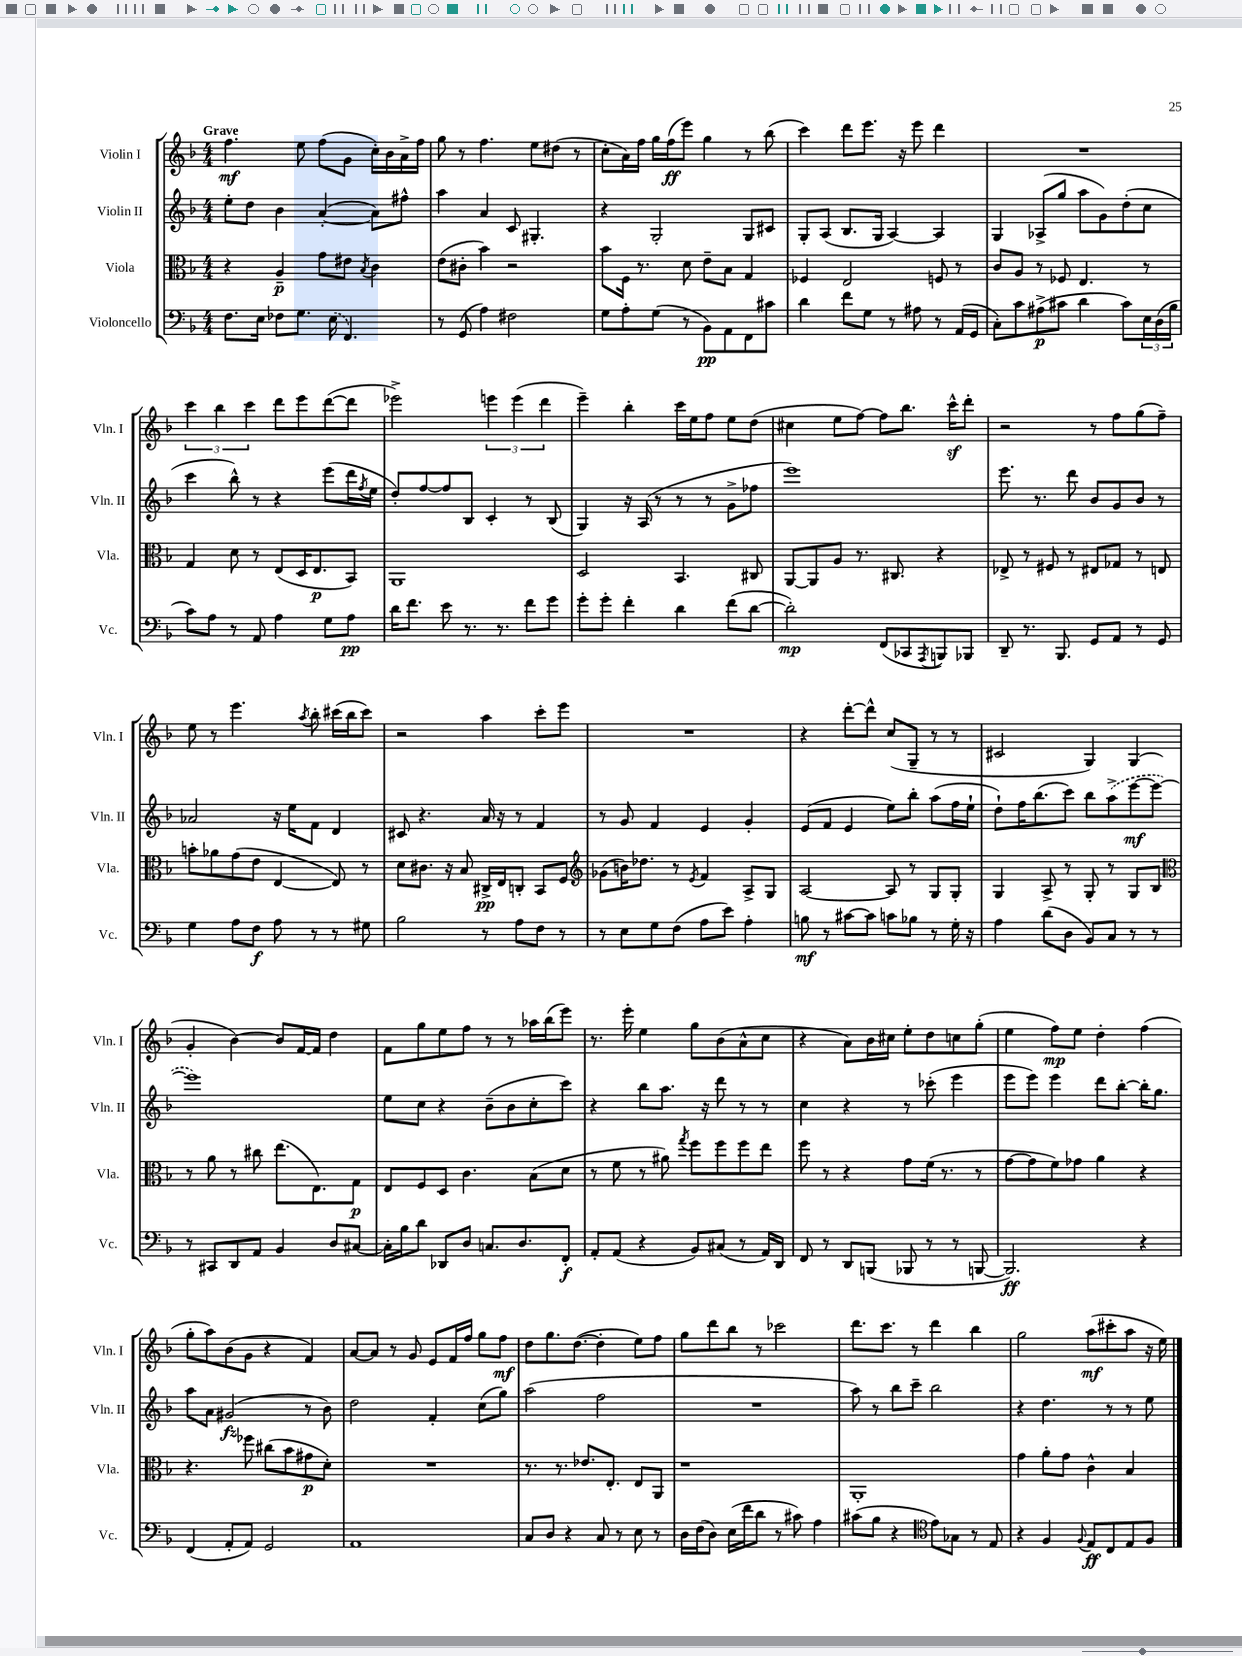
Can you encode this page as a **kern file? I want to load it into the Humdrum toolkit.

**kern	**kern	**kern	**kern
*staff4	*staff3	*staff2	*staff1
*clefF4	*clefC3	*clefG2	*clefG2
*k[b-]	*k[b-]	*k[b-]	*k[b-]
*M4/4	*M4/4	*M4/4	*M4/4
8.F	4r	8ee'	4.ff
.	.	8dd	.
16E	.	.	.
8F-	4A~	4b-	.
8.G	.	.	8ee
.	8g	([4a'	(8ff
(16E	.	.	.
4.FF)	8e#	.	8g
.	8qB-	.	.
.	4c	8a])	16cc')
.	.	.	16b-
.	.	8ff#^^	16a^
.	.	.	16ff
=	=	=	=
8r	(8e	4aa	8gg
(8GG	8c#'	.	8r
4A)	4b-)	4a	4.ff
2F#	2r	8c	.
.	.	4.G#'	8ee
.	.	.	(8dd#
.	.	.	8r
=	=	=	=
8G	8b-	4r	8cc'
8A'	16F	.	16a)
.	8.r	.	16ff
(8G	.	2G'	16gg
.	.	.	(16ff
8r	8d	.	8eee)
8BB-)	8e~	.	4gg
8AA	8B-	.	.
8FF	4G	8G	8r
8c#	.	8c#	(8bb-
=	=	=	=
4d	4F-	8G'	4ccc)
.	.	(8A	.
8f	2E	8.B-	8ddd
8G	.	.	8.eee
.	.	16G	.
8r	.	[4A)	.
.	.	.	16r
8A#	.	.	8eee
8r	8F	4A]	4ddd
(16AA	8r	.	.
16GG	.	.	.
=	=	=	=
8C')	8c	4G	1r
8c	8A	.	.
(8A#^	8r	(8A-^	.
8c#	8F-	8gg	.
4d	4.E	8aa	.
.	.	8g)	.
8c#)	.	(8dd'	.
24E	8r	8cc	.
(24D	.	.	.
24B-	.	.	.
=	=	=	=
8c)	4G	4ccc	6ccc
8A	.	.	.
.	.	.	6bb-
8r	8d	8bb-^^)	.
.	.	.	6ccc
8AA	8r	8r	.
4A	(8E	4r	8ddd
.	16D	.	8eee
.	8.E	.	.
8G	.	(8eee	([8ddd
8A	8BB-)	16ddd	8ddd]
.	.	8qff	.
.	.	16ee	.
=	=	=	=
16d	1AA	8dd')	2eee-^)
8.f	.	.	.
.	.	[8ff	.
8e	.	8ff]	.
8.r	.	8B-	.
.	.	4c'	6eee
8.r	.	.	.
.	.	.	(6eee
8f	.	8r	.
.	.	.	6ddd
8g	.	(8B-	.
=	=	=	=
8g'	2D	4G)	4eee~)
8g'	.	.	.
4f'	.	16r	4bb-'
.	.	(16A	.
.	.	8r	.
4d	4.BB-	8r	16ccc
.	.	.	16ee
.	.	8r	8ff
(8f	.	8g^	8ee
[8d	8C#	8ff-	(8dd
=	=	=	=
2d'])	[8AA	1eee)	4cc#
.	8AA]	.	.
.	8A	.	8ee
.	8.r	.	[8ff)
(8FF	.	.	8ff]
.	8.C#	.	.
8CC-	.	.	8.bb-
8qAAA	.	.	.
8BBB)	4r	.	.
.	.	.	16ccc^^
8BBB-	.	.	8ddd'
=	=	=	=
8DD~	8E-^	8.eee	2r
8.r	8r	.	.
.	.	8.r	.
.	8F#	.	.
8.BBB-	.	.	.
.	8r	8ddd	.
8GG	8E#	8b-	8r
8AA	8G-	8g	8ff
8r	8r	8b-	(8gg
8GG	8E	8r	8ff~)
=	=	=	=
4G	8b'	2a-	8ee
.	8a-	.	8r
8A	(8g	.	4.eee
8F	8e	.	.
8A	[4E	16r	.
.	.	16ee	.
.	.	.	8qaa
8r	.	8f	8bb-'
8r	8E])	4d	(16ccc#
.	.	.	16bb-
8G#	8r	.	8ccc#)
=	=	=	=
2B-	8d	8c#	2r
.	8.c#	4.r	.
.	16r	.	.
.	8B-	.	.
8r	16C#^	16a	4aa
.	16E	16r	.
8A	8C'	8r	.
8F	8BB-	4f	8ccc'
8r	8F	.	8eee
=	=	=	=
*	*clefG2	*	*
8r	(8g-	8r	1r
8E	16b)	8g	.
.	8.dd-	.	.
8G	.	4f	.
(8F	8r	.	.
.	8qe	.	.
8A	4f	4e	.
8e)	.	.	.
4A'	8A^	4g'	.
.	8G	.	.
=	=	=	=
8B	[2A	(8e	4r
8r	.	8f	.
[8c#	.	4e	[8ddd'
8c#]	.	.	8ddd^^]
8c	8A]	8ee)	(8cc
8B-	8r	8bb-'	8G~
8r	8G	(8aa	8r
16G'	8G'	16ff	8r
16r	.	16ee`	.
=	=	=	=
4A	4G	8dd`)	2c#
.	.	16ff	.
.	.	(8.bb-	.
(8d	8A^	.	.
8D	8r	8ccc)	.
8BB-)	8G'	8bb-	4G)
8C	8r	(8aa^	.
8r	8G	[8eee	(4G
8r	8B-	8eee_	.
=	=	=	=
*	*clefC3	*	*
8r	8r	1eee])	4g'
8CC#	8a	.	.
8DD	8r	.	[4b-)
8AA	8cc#	.	.
4BB-	(8.ee	.	8b-]
.	.	.	[16f
.	8.E)	.	16f]
8D	.	.	4dd
[8C#	8G	.	.
=	=	=	=
16C#']	8E	8ee	8f
16B-	.	.	.
8d	8F	8cc	8gg
8DD-	8D	4r	8ee
8D	4.c	.	8ff
8.C	.	(8b-~	8r
.	.	8b-	8r
8.D	.	.	.
.	(8B-	8cc'	16aa-
.	.	.	(16bb-
8FF'	8d	8ccc)	8eee)
=	=	=	=
8AA'	8r	4r	8.r
(8AA	8f	.	.
.	.	.	16eee'
4r	8r	8bb-	4ee
.	8a#)	8.aa	.
.	8qgg	.	.
8BB-)	8ff	.	8gg
.	.	16r	.
(8C#	8ff	8ddd	(8b-
8r	8ff	8r	8a^^
16AA)	8ee	8r	8cc
16DD	.	.	.
=	=	=	=
8FF	8ff	4cc	4r
8r	8r	.	.
8DD	4r	4r	8a)
(8BBB	.	.	16b-
.	.	.	16cc#
8BBB-	8g	8r	8ee'
8r	(16f	(8ccc-'	8dd
.	8.r	.	.
8r	.	4eee	8cc
[8BBB	8r	.	(8gg'
=	=	=	=
2.BBB])	[8g	8eee	4ee
.	8g]	8eee)	.
.	8f)	4eee	8ff)
.	8g-	.	8ee
.	4a	8ddd	4dd'
.	.	[8bb-'	.
4r	4r	16bb-']	(4ff
.	.	8.gg	.
=	=	=	=
(4FF	4.r	8aa	8gg'
.	.	8a	8aa)
8AA'	.	(2g#	(8b-
8AA)	8ff-	.	8g
2GG	(8cc#	.	4r
.	8b-	.	.
.	8g#	8r	4f)
.	8d')	8b-)	.
=	=	=	=
1AA	1r	2dd	[8a
.	.	.	8a]
.	.	.	8r
.	.	.	8g
.	.	4f'	8e
.	.	.	16f
.	.	.	16ff
.	.	(8cc	8gg
.	.	8gg)	8ff
=	=	=	=
8C	8.r	(2aa	8dd
8D	.	.	8.gg
.	8.r	.	.
4r	.	.	.
.	.	.	([8.dd
.	8.e-	.	.
8C	.	2ff	4dd']
.	8.E'	.	.
8r	.	.	.
8E	8E	.	8ee)
8r	8AA	.	8ff
=	=	=	=
16D	1r	1r	8gg
(16F	.	.	.
8D)	.	.	8ddd
(16E	.	.	8bb-
16f	.	.	.
8d	.	.	8r
8r	.	.	2ccc-
8c#)	.	.	.
4A	.	.	.
=	=	=	=
(8c#	1AA'	8aa)	8.ddd
8B-	.	8r	.
.	.	.	8.ccc
4r	.	8bb-	.
.	.	8ccc~	8r
*clefC4	*	*	*
8e)	.	2bb-	4ddd
8G-	.	.	.
8r	.	.	4bb-
8E	.	.	.
=	=	=	=
4r	4g	4r	2gg
4F	8a'	4.dd	.
.	8g	.	.
8qqF	.	.	.
8E	4c^^	.	(8aa
8C	.	8r	8ccc#'
8E	4B-	8r	8aa
8F	.	8ee	16r
.	.	.	16ee)
==	==	==	==
*-	*-	*-	*-
